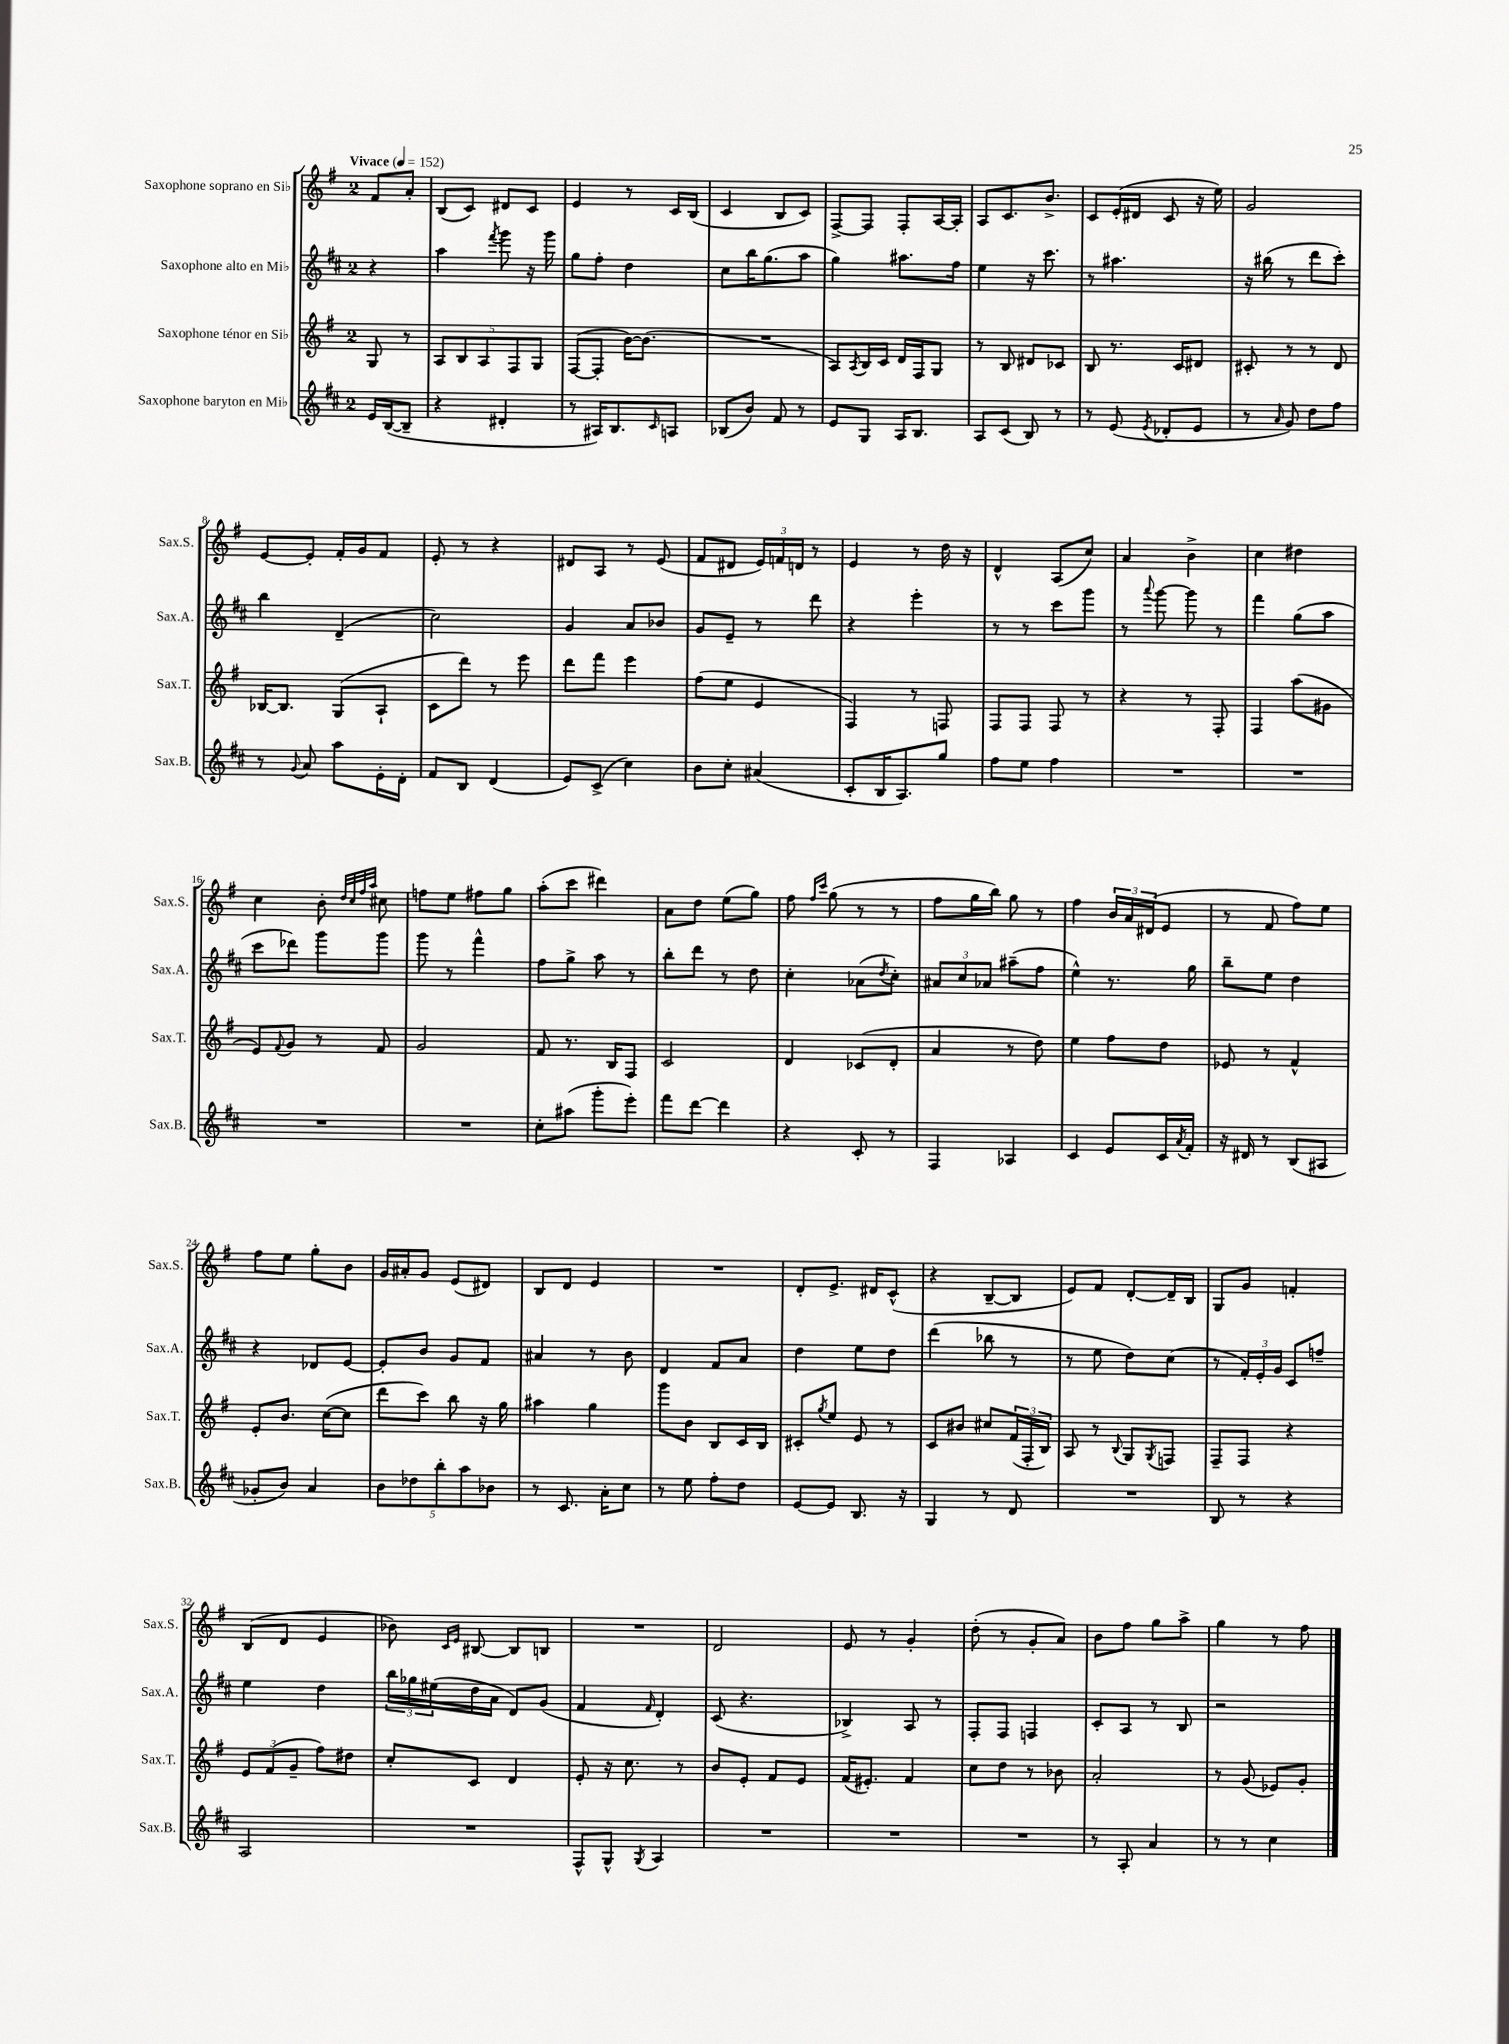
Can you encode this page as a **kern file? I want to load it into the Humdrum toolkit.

**kern	**kern	**kern	**kern
*part4	*part3	*part2	*part1
*staff4	*staff3	*staff2	*staff1
*I"Saxophone baryton en Mi♭	*I"Saxophone ténor en Si♭	*I"Saxophone alto en Mi♭	*I"Saxophone soprano en Si♭
*I'Sax.B.	*I'Sax.T.	*I'Sax.A.	*I'Sax.S.
*clefG2	*clefG2	*clefG2	*clefG2
*k[f#c#]	*k[f#]	*k[f#c#]	*k[f#]
*M2/4	*M2/4	*M2/4	*M2/4
*MM152	*MM152	*MM152	*MM152
=	=	=	=
!	!	!	!LO:TX:a:B:t=Vivace
16e/LL	8G/	4r	8f#/L
([16B/J	.	.	.
8B~/J]	8r	.	8a'/J
=1	=1	=1	=1
4r	10A/L	4aa\	(8B/L
.	10B/	.	.
.	.	.	8c/J)
.	10A/	.	.
.	.	8qfff#/	.
4d#X'/	.	8ggg\	8d#X/L
.	10F#/	.	.
.	.	16r	8c/J
.	10G/J	.	.
.	.	16ggg\	.
=2	=2	=2	=2
8r	([8F#/L	8gg\L	4e/
16A#X/KL)	8F#'/J]	8ff#'\J	.
8.B/	.	.	.
.	[16b\KL)	4dd\	8r
.	(8.b\J]	.	.
16qqc#/	.	.	.
8An/J	.	.	16c/LL
.	.	.	(16B/JJ
=3	=3	=3	=3
(8B-X/L	2r	8cc#\L	4c/
8b/J)	.	16bb\K	.
.	.	(8.gg\	.
8f#/	.	.	8B/L
8r	.	8aa\J	8c/J)
=4	=4	=4	=4
8e/L	8A/L)	4gg\)	[8F#^/L
.	8qA/	.	.
8G/J	16B/L	.	8F#/J]
.	16c/JJ	.	.
16A/KL	16d/LL	8.aa#X\L	8F#'/L
8.B/J	16F#/J	.	.
.	8G/J	.	[16A/L
.	.	16ff#\Jk	16A'/JJ]
=5	=5	=5	=5
8A/L	8r	4ee\	8A/L
(8c#/J	8B/	.	8.c/
8B/)	8d#X/L	16r	.
.	.	8.ccc#\	8.b^/J
8r	8c-X/J	.	.
=6	=6	=6	=6
8r	8B/	8r	8c/L
(8e/	8.r	4.aa#X\	(16e'/L
.	.	.	16d#X/JJ
8qe/	.	.	.
8d-X'/L	.	.	8c/
.	16c/KL	.	.
8e/J	8d#X/J	.	16r
.	.	.	16ee\)
=7	=7	=7	=7
8r	8c#X'/	16r	2g/
.	.	(16bb#X\	.
16qqa/	.	.	.
8g/)	8r	8r	.
8dd\L	8r	8ddd\L	.
8ff#\J	8d/	8ccc#'\J)	.
!!LO:LB:g=z
=8	=8	=8	=8
8r	[16B-X/KL	4bb\	[8e/L
.	8.B-/J]	.	.
8qqg/	.	.	.
8a/	.	.	8e'/J]
8aa\L	(8G/L	(4d~/	16f#'/LL
.	.	.	16g/J
16e'\L	8A`/J	.	8f#/J
16d'\JJ	.	.	.
=9	=9	=9	=9
8f#/L	8c\L	2cc#\)	8e'/
8B/J	8ddd\J)	.	8r
(4d/	8r	.	4r
.	8eee\	.	.
=10	=10	=10	=10
8e/L)	8ddd\L	4g/	8d#X/L
(8c#^/J	8fff#\J	.	8A/J
4cc#\)	4eee\	8a/L	8r
.	.	8b-X/J	(8e/
=11	=11	=11	=11
8b\L	(8ff#\L	8g/L	8f#/L
8cc#'\J	8ee\J	8e~/J	8d#X/J
(4a#X/	4e/	8r	24e/LL)
.	.	.	24fn/
.	.	.	24dn/JJ
.	.	8ddd\	8r
=12	=12	=12	=12
8c#'/L	4F#/)	4r	4e/
16B/K	.	.	.
8.A/)	.	.	.
.	8r	4eee'\	8r
8gg/J	8Fn/	.	16dd\
.	.	.	16r
=13	=13	=13	=13
8ff#\L	8F#/L	8r	4d^^/
8ee\J	8F#/J	8r	.
4ff#\	8F#/	8ccc#\L	(8A/L
.	8r	8ggg\J	8cc/J)
=14	=14	=14	=14
2r	4r	8r	4a/
.	.	8qqaaa/	.
.	.	[8ggg\	.
.	8r	8ggg\]	4b^\
.	8F#'/	8r	.
=15	=15	=15	=15
2r	4F#/	4fff#\	4cc\
.	(8aa\L	(8gg\L	4dd#X\
.	8g#X\J	8aa\J	.
!!LO:LB:g=z
=16	=16	=16	=16
2r	8e/L)	8ccc#\L	4cc\
.	8qqf#/	.	.
.	8g/J	8ddd-X\J)	.
.	8r	8ggg\L	8b'\
.	.	.	32qqdd/LLL
.	.	.	32qqcc/
.	.	.	32qqff#/
.	.	.	32qqaa/JJJ
.	8f#/	8ggg\J	8cc#X\
=17	=17	=17	=17
2r	2g/	8ggg\	8ffn\L
.	.	8r	8ee\J
.	.	4fff#^^\	8ff#X\L
.	.	.	8gg\J
=18	=18	=18	=18
8cc#'\L	8f#/	8ff#\L	(8aa'\L
(8aa#X\J	8.r	8gg^\J	8ccc\J
8ggg'\L	.	8aa\	4ddd#X\)
.	16B/KL	.	.
8eee'\J)	8F#/J	8r	.
=19	=19	=19	=19
8fff#\L	2c/	8bb'\L	8a\L
[8ddd\J	.	8ddd\J	8dd\J
4ddd\]	.	8r	(8ee\L
.	.	8dd\	8gg\J)
=20	=20	=20	=20
4r	4d/	4cc#'\	8ff#\
.	.	.	16qqff#/LL
.	.	.	16qqccc/JJ
.	.	.	(8gg\
8c#'/	(8c-X/L	(8a-X\L	8r
.	.	8qdd/	.
8r	8d'/J	8cc#'\J)	8r
=21	=21	=21	=21
4F#/	4a/	12a#X/L	8ff#\L
.	.	12cc#/	.
.	.	.	16gg\L
.	.	12a-X/J	.
.	.	.	16bb\JJ)
4A-X/	8r	(8aa#X~\L	8gg\
.	8dd\)	8ff#\J	8r
=22	=22	=22	=22
4c#/	4ee\	4ee^^\)	4ff#\
8e/L	8ff#\L	8.r	24b/LL
.	.	.	24a/
.	.	.	(24d#X/J
16c#/L	8dd\J	.	8e/J
8qa/	.	.	.
16f#'/JJ	.	16gg\	.
=23	=23	=23	=23
16r	8e-X/	8bb~\L	8r
16d#X/	.	.	.
8r	8r	8ee\J	8f#/
(8B/L	4f#^^/	4dd\	8ff#\L)
8A#X/J	.	.	8ee\J
!!LO:LB:g=z
=24	=24	=24	=24
8g-X'/L	8e'/L	4r	8ff#\L
8b/J)	8.b/J	.	8ee\J
4a/	.	8d-X/L	8gg'\L
.	([16cc\KL	.	.
.	8cc\J]	[8e/J	8b\J
=25	=25	=25	=25
10b\L	8ddd\L	8e'/L]	16g/LL
.	.	.	16a#X'/J
10dd-X\	.	.	.
.	8ccc\J)	8b/J	8g/J
10bb'\	.	.	.
.	8bb\	8g/L	(8e/L
10aa\	.	.	.
.	16r	8f#/J	8d#X/J)
10b-X\J	.	.	.
.	16gg\	.	.
=26	=26	=26	=26
8r	4aa#X\	4a#X/	8B/L
8.c#/	.	.	8d/J
.	4gg\	8r	4e/
16a'\KL	.	.	.
8cc#\J	.	8b\	.
=27	=27	=27	=27
8r	8ggg\L	4d/	2r
8ee\	8b\J	.	.
8ff#'\L	8B/L	8f#/L	.
8dd\J	16c/L	8a/J	.
.	16B/JJ	.	.
=28	=28	=28	=28
[8e/L	8c#X'/L	4dd\	8d'/L
.	8qgg/	.	.
8e/J]	8ee/J	.	8.e^/J
8.B/	8e/	8ee\L	.
.	.	.	16d#X/KL
.	8r	8dd\J	(8c^^/J
16r	.	.	.
=29	=29	=29	=29
4G/	8c/L	(4ddd\	4r
.	8b#X/J	.	.
8r	8cc#X/L	8bb-X\	[8B~/L
8d/	(24f#/L	8r	8B/J]
.	24F#'/	.	.
.	24B/JJ)	.	.
=30	=30	=30	=30
2r	8A/	8r	8e/L)
.	8r	8ee\	8f#/J
.	8qqB/	.	.
.	8G/L	8dd\L)	[8d'/L
.	8qG/	.	.
.	8Fn/J	(8cc#\J	16d~/L]
.	.	.	16B/JJ
=31	=31	=31	=31
8B/	8F#~/L	8r	8G/L
8r	8F#/J	24f#'/LL)	8g/J
.	.	24e'/	.
.	.	24g/JJ	.
4r	4r	8c#/L	4fn'/
.	.	8ffn~/J	.
!!LO:LB:g=z
=32	=32	=32	=32
2A/	12e/L	4ee\	(8B/L
.	(12f#/	.	.
.	.	.	8d/J
.	12g~/J	.	.
.	8ff#\L)	4dd\	4e/
.	8dd#X\J	.	.
=33	=33	=33	=33
2r	8cc'/L	24bb\LL	8b-X\)
.	.	24gg-X\	.
.	.	(24ee#X\	.
.	.	.	16qqc/LL
.	.	.	16qqe/JJ
.	8c/J	16dd\	[8B#X/
.	.	16a\JJ	.
.	4d/	8d/L)	8B#/L]
.	.	(8g/J	8Bn/J
=34	=34	=34	=34
8F#^^/L	8e'/	4f#/	2r
8G^^/J	16r	.	.
.	8.cc\	.	.
8qG/	.	16qqf#/	.
4A/	.	4d'/)	.
.	8r	.	.
=35	=35	=35	=35
2r	8b/L	(8c#/	2d/
.	8e'/J	4.r	.
.	8f#/L	.	.
.	8e/J	.	.
=36	=36	=36	=36
2r	(16f#/KL	4B-X^/)	8e/
.	8.e#X'/J)	.	.
.	.	.	8r
.	4f#/	8A/	4g'/
.	.	8r	.
=37	=37	=37	=37
2r	8cc\L	8F#'/L	(8dd'\
.	8dd\J	8F#/J	8r
.	8r	4Fn/	8g'/L
.	8b-X\	.	8a/J)
=38	=38	=38	=38
8r	2a'/	8c#'/L	8b\L
8A'/	.	8A/J	8ff#\J
4a/	.	8r	8gg\L
.	.	8B/	8aa^\J
=39	=39	=39	=39
8r	8r	2r	4gg\
8r	(8g/	.	.
4cc#\	8e-X/L)	.	8r
.	8g'/J	.	8ff#\
==	==	==	==
*-	*-	*-	*-
